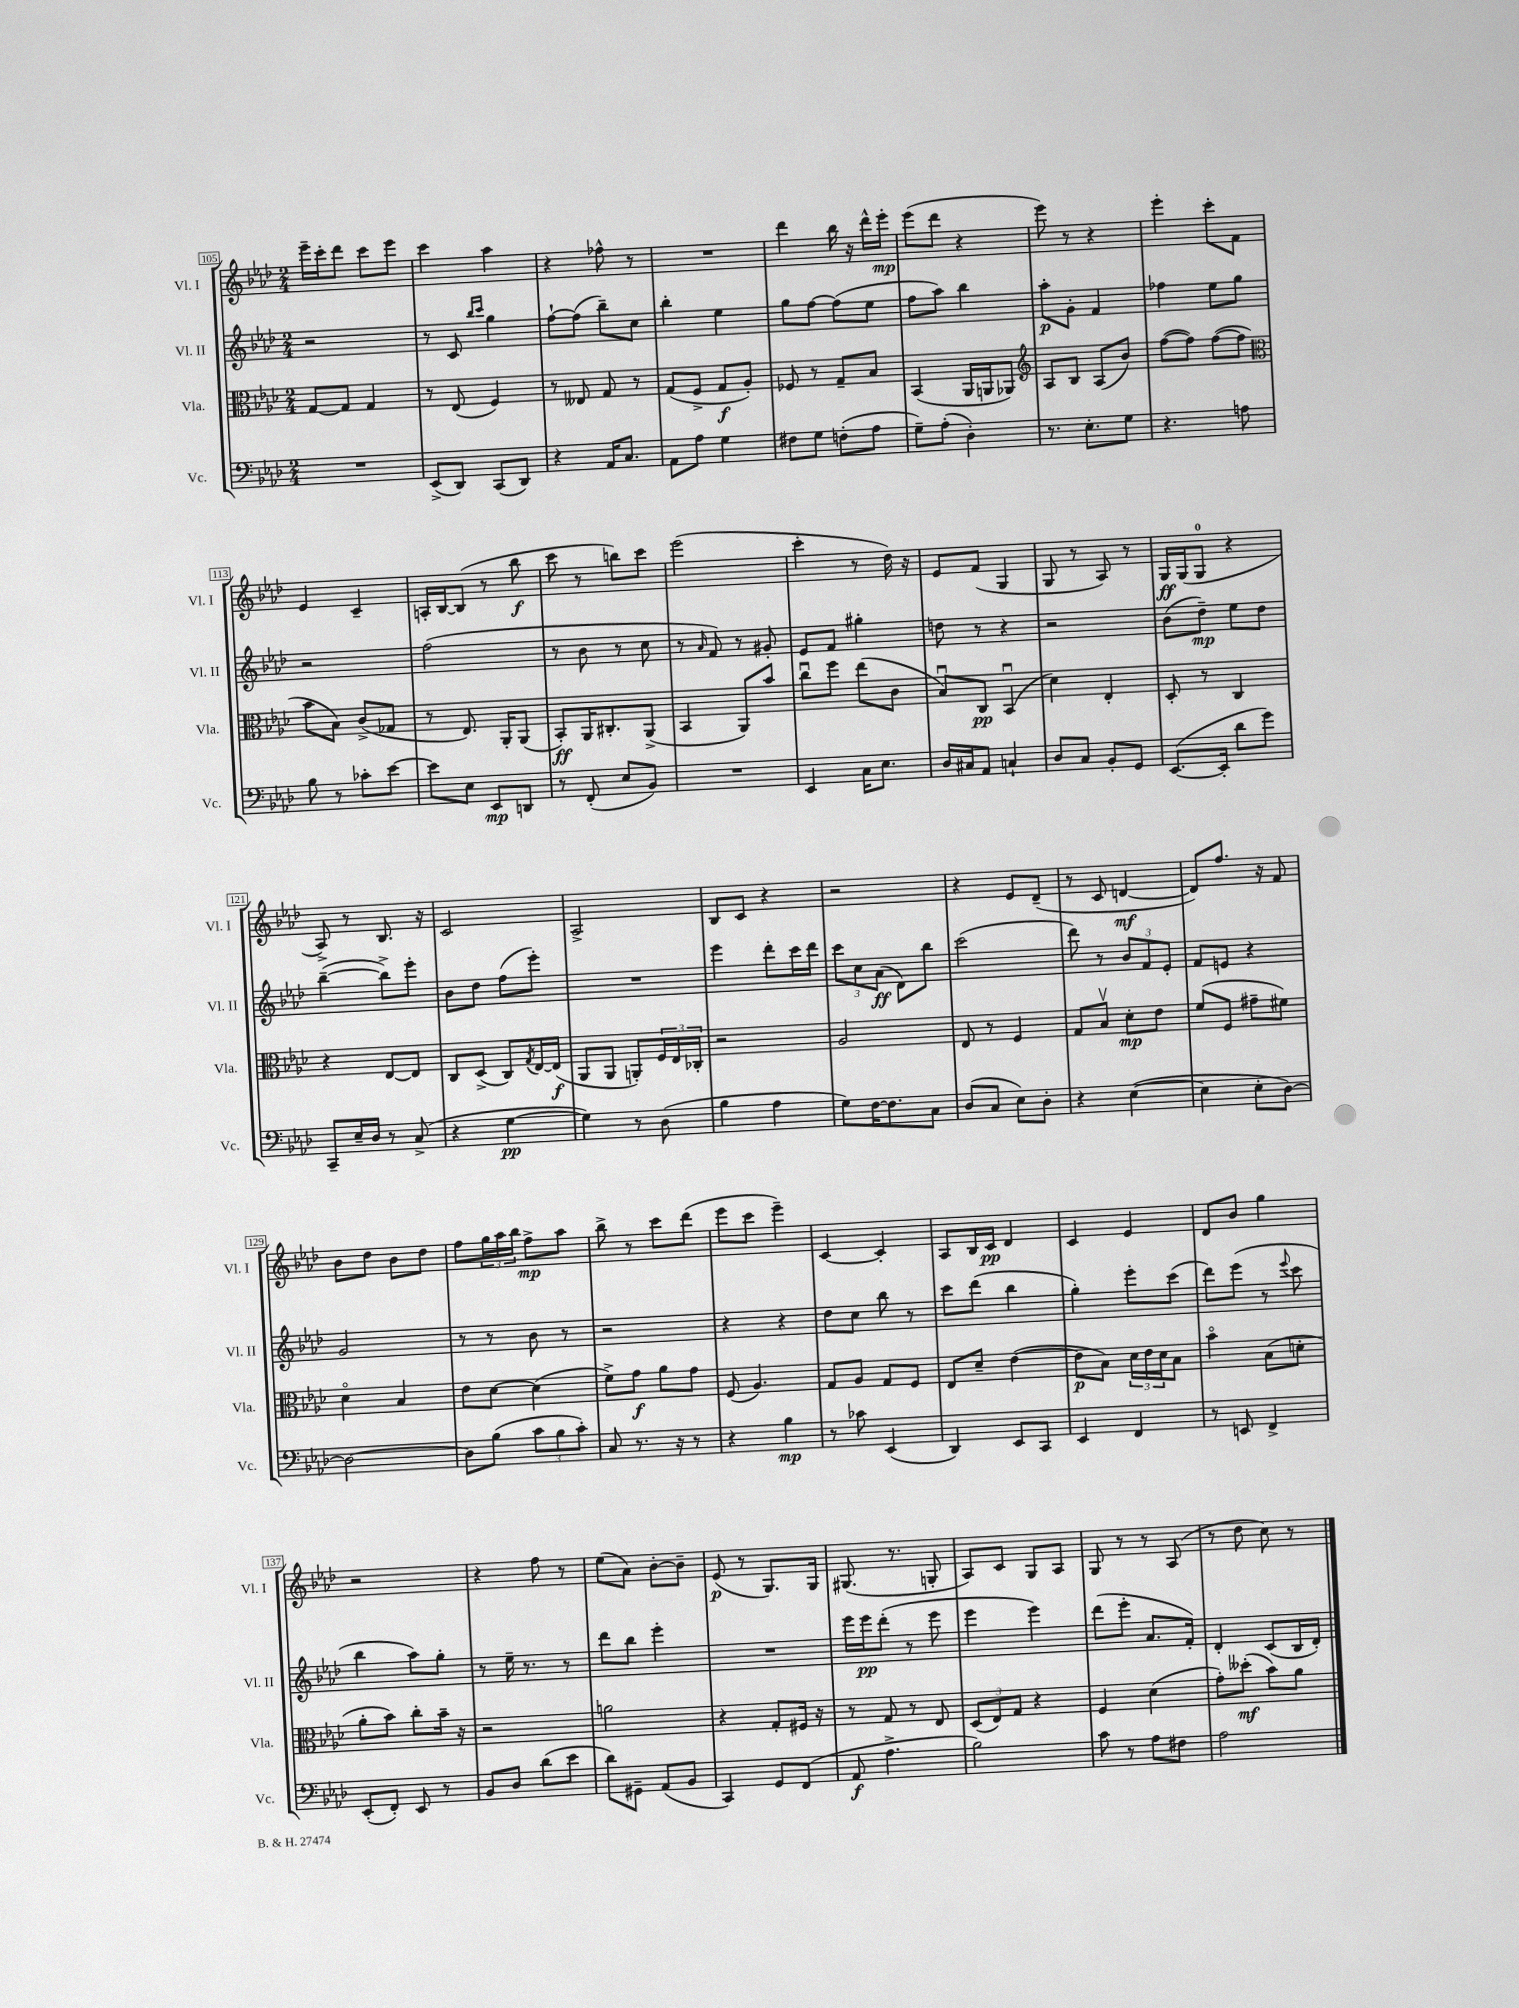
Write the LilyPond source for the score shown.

<<
\new StaffGroup <<
\new Staff = "s0" \with { instrumentName = "Vl. I" shortInstrumentName = "Vl. I" } {
    \clef treble \key aes \major \numericTimeSignature \time 2/4
    ees'''16-- c'''16-. des'''8 c'''8 ees'''8 |
    c'''4 aes''4 |
    r4 fes''8-^ r8 |
    R2 |
    des'''4 bes''16 r16 des'''16-^ ees'''16-.\mp |
    ees'''8( des'''8 r4 |
    ees'''8) r8 r4 |
    ees'''4-. c'''8-. f'8 |
    ees'4 c'4-- |
    a16-. bes16~ bes8( r8 bes''8\f |
    c'''8 r8 b''8) c'''8 |
    ees'''2( |
    c'''4-. r8 des''16) r16 |
    ees'8 f'8( g4 |
    g8 r8 aes8) r8 |
    g16\ff g16( g8-0 r4 |
    aes8->) r8 bes8. r16 |
    c'2 |
    aes2-> |
    bes8 c'8 r4 |
    r2 |
    r4 ees'8 des'8--( |
    r8 c'8 d'4~\mf |
    d'8) f''8. r16 f'8 |
    bes'8 des''8 bes'8 des''8 |
    f''8 \tuplet 3/2 { g''16 aes''16 bes''16 } f''8->\mp aes''8 |
    bes''8-> r8 c'''8 des'''8( |
    ees'''8 c'''8 ees'''4--) |
    c'4~ c'4-. |
    aes8 bes16 c'16\pp des'4 |
    c'4 ees'4 |
    des'8 bes'8 g''4 |
    r2 |
    r4 f''8 r8 |
    ees''8( aes'8) bes'8~-. bes'8-- |
    ees'8\p( r8 g8.) g16 |
    gis8.( r8. g8-. |
    aes8) c'8 g8 aes8 |
    g8 r8 r8 aes8( |
    r8 des''8 c''8) r8 \bar "|." |
}
\new Staff = "s1" \with { instrumentName = "Vl. II" shortInstrumentName = "Vl. II" } {
    \clef treble \key aes \major \numericTimeSignature \time 2/4
    r2 |
    r8 c'8 \grace { bes''16 c'''16 } g''4 |
    f''8~-! f''8( bes''8--) c''8 |
    bes''4-. ees''4 |
    g''8 f''8~ f''8( ees''8 |
    f''8 aes''8) bes''4 |
    aes''8-.\p g'8-. f'4 |
    fes''4 ees''8 g''8 |
    r2 |
    f''2( |
    r8 bes'8 r8 c''8 |
    r8 \grace { aes'16 } f'8) r8 gis'8-. |
    ees'8 f'8 gis''4-. |
    d''8 r8 r4 |
    r2 |
    bes'8( des''8--\mp) ees''8 des''8 |
    bes''4~--( bes''8->) ees'''8-. |
    bes'8 des''8 f''8( ees'''8-.) |
    R2 |
    ees'''4 des'''8-. c'''16 des'''16 |
    \tuplet 3/2 { c'''8 c''8 aes'8\ff( } des'8) bes''8 |
    c'''2( |
    des'''8) r8 \tuplet 3/2 { bes'8 f'8 ees'8-. } |
    f'8 e'8 r4 |
    g'2 |
    r8 r8 bes'8 r8 |
    r2 |
    r4 r4 |
    des''8 c''8 bes''8 r8 |
    c'''8 des'''8( bes''4 |
    g''4-.) ees'''8-. c'''8( |
    des'''8) ees'''8( r8 \appoggiatura { ees'''8 } c'''8 |
    bes''4 aes''8) g''8-. |
    r8 ees''16-- r8. r8 |
    des'''8 bes''8 ees'''4-. |
    R2 |
    ees'''16 ees'''16\pp des'''8-.( r8 ees'''8 |
    ees'''4 ees'''4) |
    des'''8( ees'''8-. aes'8. f'16-.) |
    des'4-. c'8( bes16 des'16-.) \bar "|." |
}
\new Staff = "s2" \with { instrumentName = "Vla." shortInstrumentName = "Vla." } {
    \clef alto \key aes \major \numericTimeSignature \time 2/4
    g8~ g8 g4 |
    r8 ees8( f4) |
    r8 eeses8 g8 r8 |
    g8( f8-> g8\f aes8-.) |
    fes8 r8 g8-- bes8 |
    bes,4( aes,16 a,16 aes,8) |
    \clef treble aes8 bes8 aes8( bes'8) |
    f''8~( f''8) f''8~( f''8 |
    \clef alto bes'8 bes8) c'8->( ges8 |
    r8 ees8.) aes,16-. aes,8( |
    bes,8-.\ff) aes,16 cis8.-. aes,8->( |
    bes,4 aes,8) bes'8 |
    c''8\downbow f''8 ees''8( c'8 |
    bes8\downbow) c8\pp bes,4\downbow( |
    des'4) ees4-. |
    des8-. r8 c4 |
    r4 ees8~ ees8 |
    c8 des8->( c8) \acciaccatura { g8 } ees16~ ees16\f( |
    aes,8 aes,8 a,8-.) \tuplet 3/2 { f16 ees16 ces16-. } |
    r2 |
    aes2 |
    ees8 r8 f4 |
    g8 bes8\upbow des'8-.\mp ees'8 |
    f'8( f8 gis'8-- fis'8) |
    des'4\flageolet bes4 |
    ees'8 des'8~ des'4( |
    f'8->) g'8\f aes'8 g'8 |
    f8( aes4.) |
    g8 aes8 g8 f8 |
    ees8 des'8-- ees'4~( |
    ees'8\p bes8) \tuplet 3/2 { des'16 ees'16 des'16 } bes8 |
    bes'4\flageolet bes8( d'8-. |
    aes'8-. bes'8) c''8-. bes'16-- r16 |
    r2 |
    a'2 |
    r4 g8-. fis16 r16 |
    r8 g8 r8 ees8 |
    \tuplet 3/2 { des8( ees8) g8 } r4 |
    f4 des'4( |
    g'8-.) deses''8-.\mf( bes'8) aes'8 \bar "|." |
}
\new Staff = "s3" \with { instrumentName = "Vc." shortInstrumentName = "Vc." } {
    \clef bass \key aes \major \numericTimeSignature \time 2/4
    R2 |
    ees,8->( des,8) c,8( des,8) |
    r4 aes,16 c8. |
    aes,8 aes8 g4 |
    fis8 g8 f8-.( aes8 |
    g8--) aes8-.( des4-.) |
    r8. ees8.-. g8 |
    r4. a8 |
    bes8 r8 ces'8-. ees'8~ |
    ees'8 ees8 ees,8\mp d,8 |
    r8 f,8-.( ees8 bes,8) |
    R2 |
    ees,4 c16 ees8. |
    des16 cis16 aes,8 c4-! |
    des8 c8 bes,8-. g,8 |
    ees,8.~( ees,16-. des'8 g'8) |
    c,8-- ees16-- des16 r8 c8->( |
    r4 g4~\pp |
    g4) r8 des8( |
    bes4 aes4 |
    g8) f16~ f8. c8 |
    des8( c8 ees8) des8-. |
    r4 ees4~( |
    ees4 ees8-. des8~) |
    des2~ |
    des8 bes8( \tuplet 3/2 { c'8 bes8 c'8-.) } |
    c8 r8. r16 r8 |
    r4 bes4\mp |
    r8 ces'8 ees,4( |
    des,4) ees,8 c,8 |
    ees,4 f,4 |
    r8 e,8 f,4-> |
    ees,8-.( f,8-.) ees,8 r8 |
    bes,8 des8 des'8( ees'8 |
    des'8) gis,8-- aes,8( bes,8 |
    c,4) g,8 f,8( |
    aes,8\f aes4.-> |
    bes2) |
    c'8 r8 aes8 fis8 |
    aes2 \bar "|." |
}
>>
>>
\layout { \context { \Score currentBarNumber = #105 \override BarNumber.stencil = #(make-stencil-boxer 0.1 0.3 ly:text-interface::print) } }
